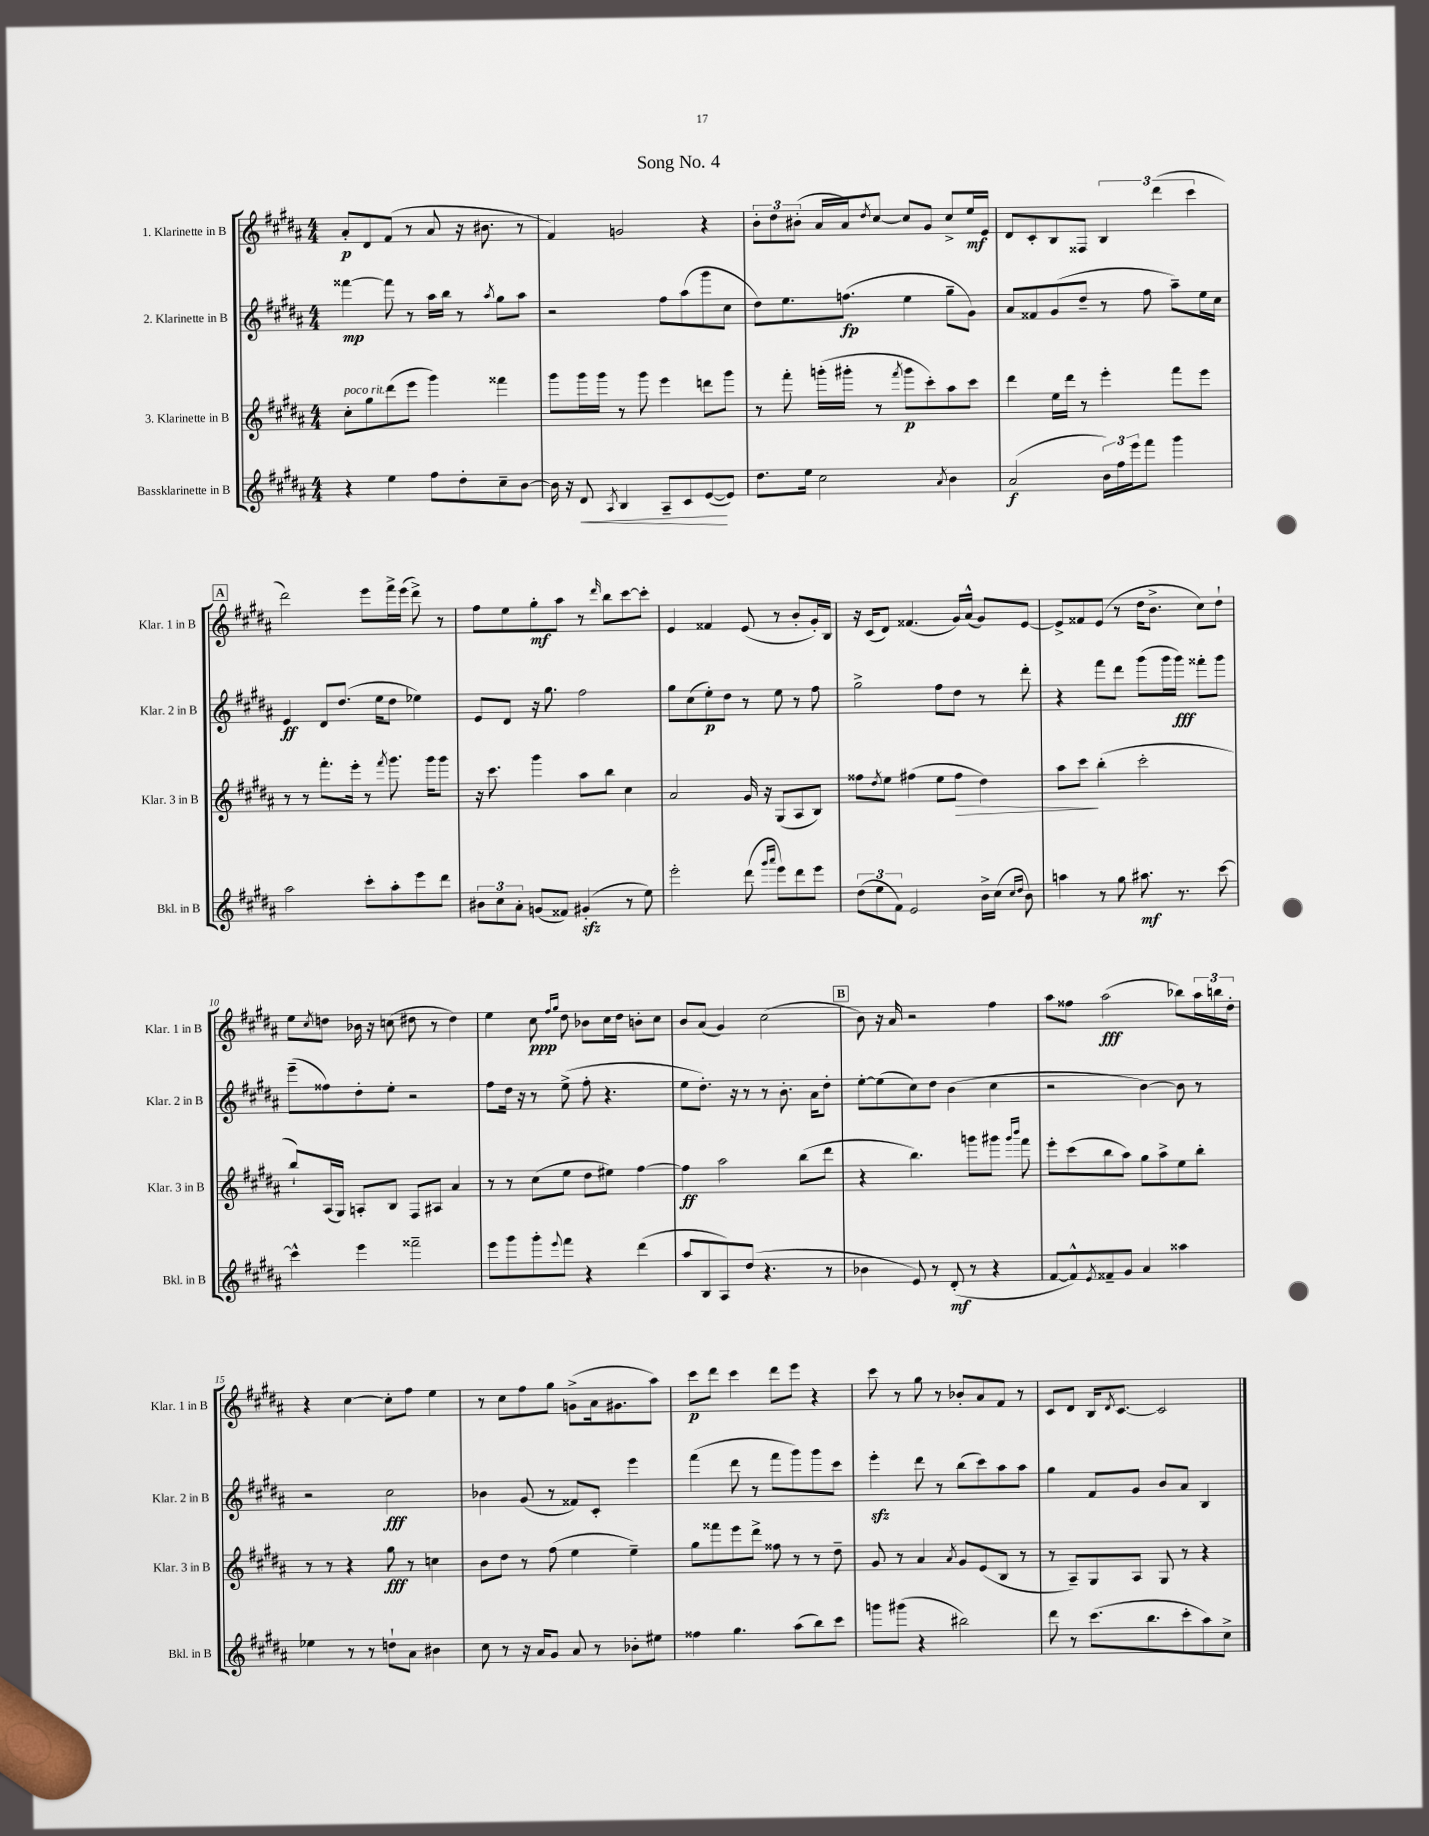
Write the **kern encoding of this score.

**kern	**kern	**kern	**kern
*staff4	*staff3	*staff2	*staff1
*clefG2	*clefG2	*clefG2	*clefG2
*k[f#c#g#d#a#]	*k[f#c#g#d#a#]	*k[f#c#g#d#a#]	*k[f#c#g#d#a#]
*M4/4	*M4/4	*M4/4	*M4/4
4r	8cc#'\L	[4fff##\	8a#'/L
.	8gg#\	.	8d#/
4ee\	(8ddd#\	8fff##\]	(8f#/J
.	8eee\J	8r	8r
8ff#\L	4ggg#\)	16aa#\LL	8a#/
.	.	16bb\JJ	.
8dd#'\	.	8r	16r
.	.	.	8.b#\
.	.	8qaa#/	.
8cc#~\	4fff##\	8gg#\L	.
[8b\J	.	8aa#\J	8r
=	=	=	=
16b\]	8ggg#\L	2r	4f#/)
16r	.	.	.
8d#/	16ggg#\L	.	.
.	16ggg#\JJ	.	.
8qA#/	.	.	.
4B/	8r	.	2g/
.	8ggg#\	.	.
8A#~/L	4eee\	8ff#\L	.
8c#/	.	(8aa#\	.
([8e/	8ddd\L	8ggg#\	4r
8e/]J)	8ggg#\J	8cc#\J	.
=	=	=	=
8.dd#\L	8r	8dd#\L)	12b'\L
.	.	.	12dd#\
.	8fff#'\	8.ee\	.
.	.	.	(12b#'\J
16ee\Jk	.	.	.
2cc#\	(16ggg'\LL	.	16a#/LL
.	16ggg#'\JJ	(8.ff\J	16a#/J)
.	.	.	8qdd#/
.	8r	.	[8cc#/J
.	8qfff#/	.	.
.	8ggg#\L	4ee\	8cc#/]L
.	8ccc#'\)	.	8g#/J
8qa#/	.	.	.
4b\	8aa#\	8gg#~\L	8cc#^/L
.	8ccc#\J	8g#\J)	16ee/L
.	.	.	16e/JJ
=	=	=	=
(2a#/	4ddd#\	8a#/L	8d#/L
.	.	8f##/	8c#'/
.	16ee\LL	(8g#/	8B/
.	16ddd#\JJ	.	.
.	8r	8dd#~/J	8F##/J
24b\LL)	4eee'\	8r	6B/
24ff#\	.	.	.
24eee\J	.	.	.
8fff#\J	.	8ff#\	.
.	.	.	(6ddd#\
4ggg#\	8fff#\L	8aa#~\L)	.
.	.	.	6ccc#\
.	8eee\J	16ee\L	.
.	.	16cc#\JJ	.
=	=	=	=
2aa#\	8r	4e/	2ddd#\)
.	8r	.	.
.	8.fff#'\L	8d#/L	.
.	.	(8.dd#/J	.
.	16eee'\Jk	.	.
8ccc#'\L	8r	.	8eee\L
.	.	16ee\LK	.
.	8qfff#/	.	.
8aa#'\	8.ggg#\	8dd#\J	16fff#^\L
.	.	.	(16eee\JJ
8eee\	.	4ee-\)	8ddd#^\)
.	16ggg#\LK	.	.
8ddd#\J	8ggg#\J	.	8r
=	=	=	=
12b#\L	16r	8e/L	8ff#\L
.	8.ccc#\	.	.
12cc#\	.	.	.
.	.	8d#/J	8ee\
12a#'\J	.	.	.
(8g/L	4ggg#\	16r	8gg#'\
.	.	8.gg#\	.
8f##/J)	.	.	8aa#\J
(4g#'/	8aa#\L	2ff#\	8r
.	.	.	16qqddd#/
.	8bb\J	.	8bb\L
8r	4cc#\	.	[8ccc#\
8ee\)	.	.	8ccc#'\]J
=	=	=	=
2eee'\	2a#/	8gg#\L	4e/
.	.	(8cc#\	.
.	.	8ee'\)	4f##/
.	.	8dd#\J	.
(8ddd#\	16g#/	8r	(8e/
.	16r	.	.
16qqggg#/LL	.	.	.
16qqaaa#/JJ	.	.	.
8eee\L)	(8G#/L	8ee\	8r
8ddd#\	8A#/	8r	8b'/L
8eee\J	8B/J)	8ff#\	16g#'/L)
.	.	.	16B/JJ
=	=	=	=
(12dd#\L	8ff##\L	2gg#^\	16r
.	.	.	(16c#/LK
12ee\	.	.	.
.	8qdd#/	.	.
.	8ee\J	.	8d#/J)
12f#\J)	.	.	.
2e/	(4ff#\	.	(4.f##/
.	8ee\L	8ff#\L	.
.	8ff#\J	8dd#\J	16g#/LL)
.	.	.	(16a#^^/JJ
16b^\LL	4dd#\)	8r	8g#/L)
(16cc#\JJ	.	.	.
16qqcc#/LL	.	.	.
16qqdd#/JJ	.	.	.
8b\)	.	8ddd#'\	[8e/J
=	=	=	=
4aa\	8aa#\L	4r	8e^/]L
.	8ccc#\J	.	8f##/
8r	(4bb'\	8fff#\L	(8e/J
8gg#\	.	8ddd#\J	8r
8.aa#\	2ccc#'\	(8ggg#\L	16dd#\LK
.	.	.	8.b^\J
.	.	16ggg#\L	.
8.r	.	16ggg#\JJ)	.
.	.	8fff##'\L	8cc#\L)
[8ccc#\	.	8ggg#\J	8dd#`\J
=	=	=	=
4ccc#^^\]	8bb`/L)	(8eee~\L	8ee\L
.	.	.	8qcc#/
.	(16A#/L	8ff##\)	8dd\J
.	16G#/JJ)	.	.
4eee\	8A'/L	8dd#'\	16b-\
.	.	.	16r
.	8B/J	8ee'\J	(8cc\
2fff##~\	8F#/L	2r	8dd#\
.	8A#/J	.	8r
.	4a#/	.	4dd#\)
=	=	=	=
8eee\L	8r	8ff#\L	4ee\
8ggg#\	8r	16dd#\Jk	.
.	.	16r	.
8ggg#'\	(8cc#\L	8r	8cc#\
.	.	.	16qqff#/LL
8qqeee/	.	.	16qqgg#/JJ
8fff#\J	8ee\J	(8ee^\	8dd#\
4r	8dd#\L	8ff#'\	8b-\L
.	8ee#\J)	4.r	16cc#\L
.	.	.	16dd#\JJ
(4ddd#\	[4ff#\	.	8b'\L
.	.	.	8cc#\J
=	=	=	=
8aa#/L	4ff#\]	8ee\L	8b/L
8B/	.	8.dd#'\J)	(8a#/J
8A#/)	2aa#\	.	4g#/)
.	.	16r	.
(8dd#/J	.	8r	.
4.r	.	8r	(2cc#\
.	.	8.b'\	.
.	(8bb\L	.	.
.	.	16a#\LK	.
8r	8ddd#\J	8dd#'\J	.
=	=	=	=
4b-\	4r	[8ee'\L	8b\)
.	.	(8ee\]	16r
.	.	.	16a#/
8e/)	4.bb\)	8cc#\)	2r
8r	.	8dd#\J	.
(8d#'/	.	(4b\	.
8r	8ggg\L	.	.
4r	8ggg#\J	4cc#\	4ff#\
.	16qqggg#/LL	.	.
.	16qqbbb/JJ	.	.
.	8fff#\	.	.
=	=	=	=
[8f#/L	8eee'\L	2r	8aa#\L
8f#^^/])	(8ccc#\	.	8ff##\J
8qe/	.	.	.
8f##~/	8bb\	.	(2aa#\
8g#/J	8aa#\J)	.	.
4a#/	8gg#\L	[4b\)	.
.	8aa#^\	.	.
4aa##\	8ee\	8b\]	8bb-\L)
.	8bb'\J	8r	24aa#\L
.	.	.	24bb\
.	.	.	24dd#'\JJ
=	=	=	=
4ee-\	8r	2r	4r
.	8r	.	.
8r	4r	.	[4cc#\
8r	.	.	.
8dd`\L	8gg#\	2cc#\	8cc#'\]L
8a#\J	8r	.	8ff#\J
4b#\	4cc\	.	4ee\
=	=	=	=
8cc#\	8b\L	4b-\	8r
8r	8dd#\J	.	8cc#\L
16r	8r	(8g#/	8ff#\
16a#/LK	.	.	.
8g#/J	(8ff#\	8r	8gg#\J
8a#/	4ee\	8f##/L)	(8g^\L
8r	.	8c#'/J	16a#\k
.	.	.	8.g#\
8b-'\L	4ee~\)	4eee\	.
8ee#\J	.	.	8aa#\J)
=	=	=	=
4ff##\	8gg#\L	(4fff#\	8ccc#\L
.	8fff##\	.	8ddd#\J
4.gg#\	8eee\	8ddd#\	4ccc#\
.	8ddd#^\J	8r	.
.	8ff##\	8fff#\L	8ddd#\L
(8aa#\L	8r	8ggg#\)	8eee\J
8bb\)	8r	8ggg#\	4r
8ccc#\J	8dd#~\	8ccc#\J	.
=	=	=	=
8ggg\L	8g#/	4eee'\	8ccc#\
(8ggg#\J	8r	.	8r
4r	4a#/	8ddd#\	8gg#\
.	.	8r	8r
.	8qa#/	.	.
2bb#\)	8g#/L	(8bb\L	8b-'/L
.	(8e/	8ccc#\)	8a#/
.	8B/J	8aa#\	8f#/J
.	8r	8aa#\J	8r
=	=	=	=
8ddd#\	8r	4gg#\	8c#/L
8r	8A#~/L)	.	8d#/J
(8.ccc#\L	8G#/	8f#/L	16B/LK
.	.	.	8qd#/
.	.	.	[8.c#/J
.	8A#/J	8g#/J	.
8.bb\	.	.	.
.	8G#/	8b/L	2c#/]
8ccc#'\	8r	8a#/J	.
8aa#\)	4r	4B/	.
8cc#^\J	.	.	.
==	==	==	==
*-	*-	*-	*-
